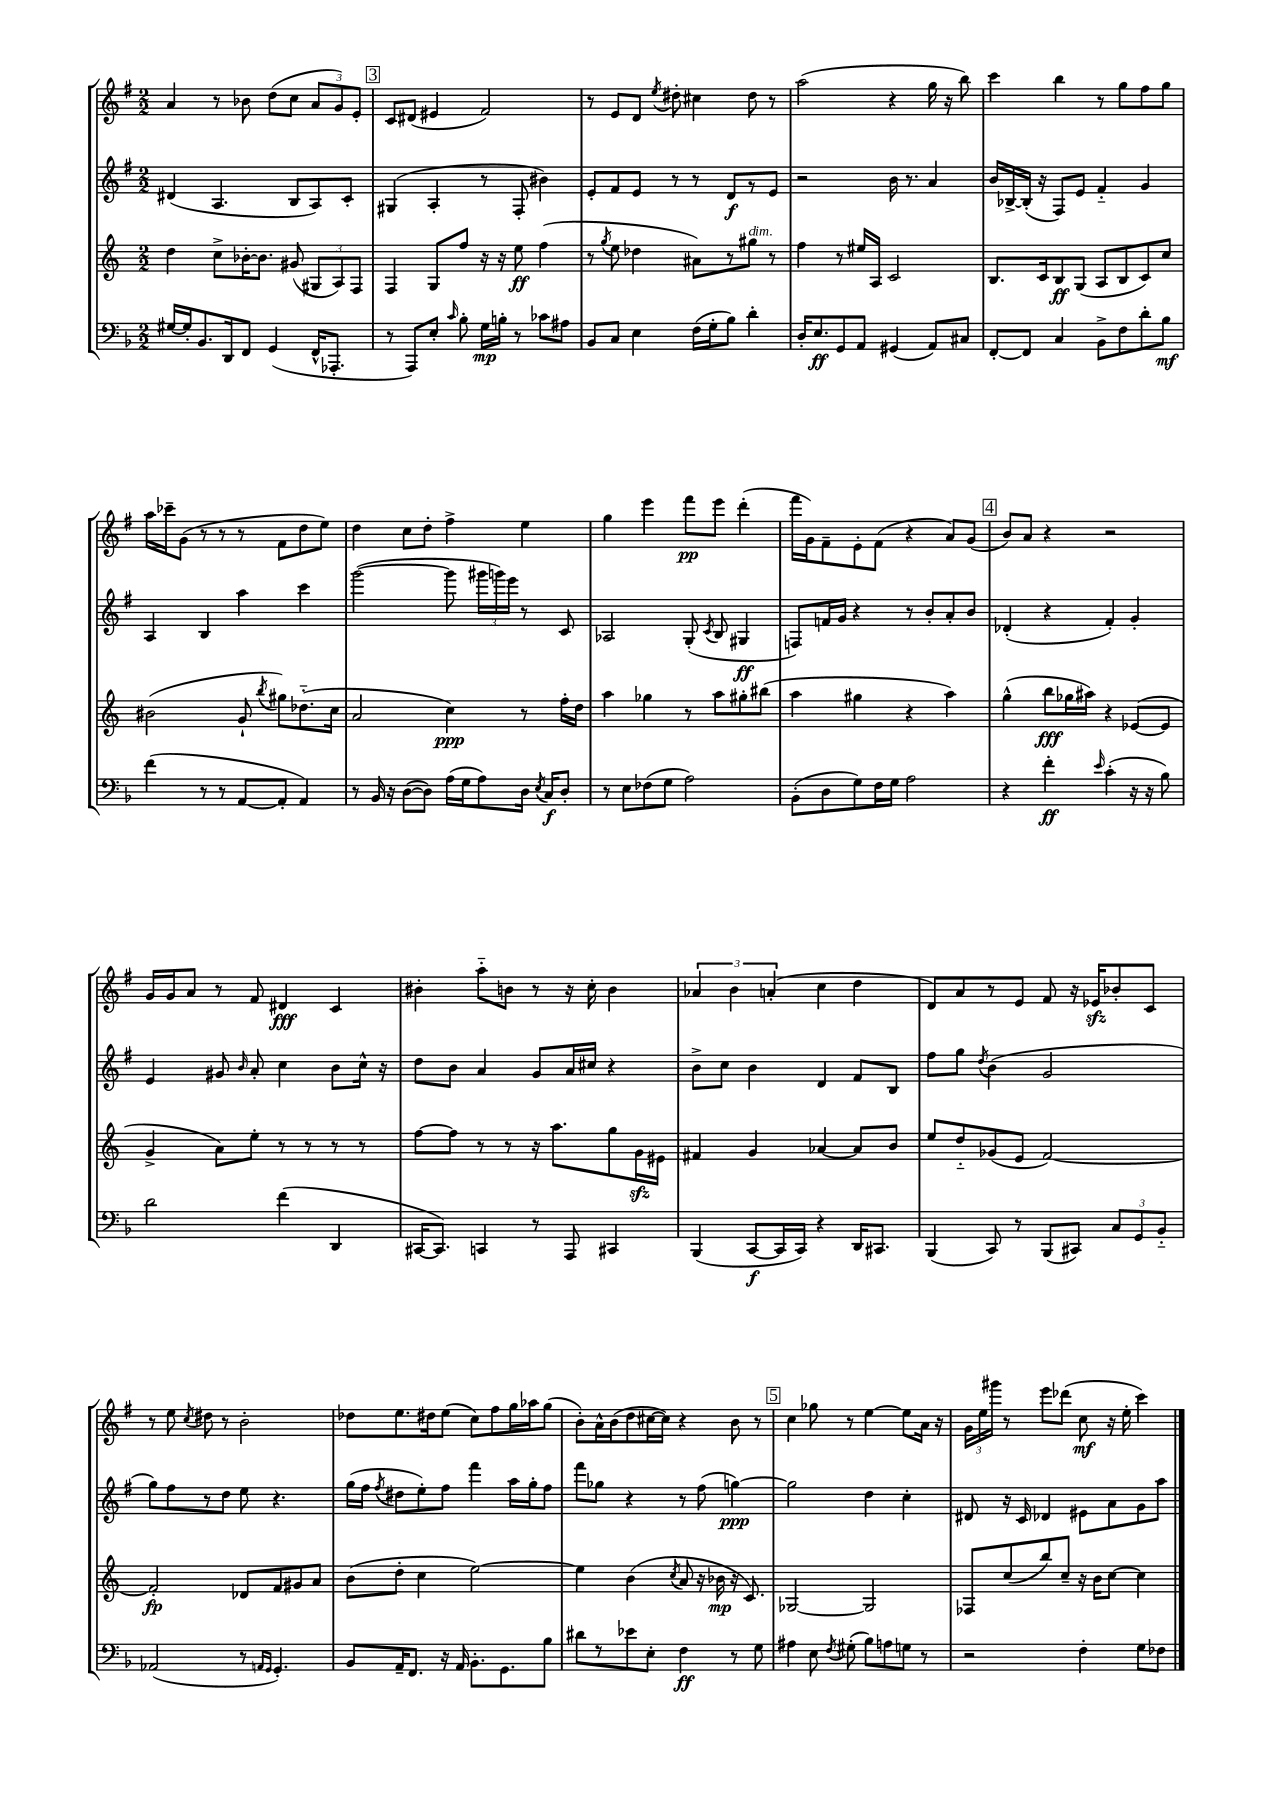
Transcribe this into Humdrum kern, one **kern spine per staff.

**kern	**kern	**kern	**kern
*staff4	*staff3	*staff2	*staff1
*clefF4	*clefG2	*clefG2	*clefG2
*k[b-]	*k[]	*k[f#]	*k[f#]
*M2/2	*M2/2	*M2/2	*M2/2
[16G#	4dd	(4d#	4a
16G#']	.	.	.
8.BB-	.	.	.
.	8cc^	4.A	8r
16DD	.	.	.
8FF	[16b-'	.	8b-
.	8.b-]	.	.
(4GG	.	.	(8dd
.	(8g#	8B	8cc
16FF^^	12G#	8A)	12a
8.AAA-'	.	.	.
.	12A)	.	12g)
.	.	8c'	.
.	12F	.	12e'
=	=	=	=
8r	4F	(4G#	8c
8AAA)	.	.	(8d#
8E'	8G	4A'	4e#
16qqc	.	.	.
8B-'	8ff	.	.
16G	16r	8r	2f#)
16B'	16r	.	.
8r	8ee	8F#'	.
8c-	(4ff	4b#)	.
8A#	.	.	.
=	=	=	=
8BB-	8r	8e'	8r
.	8qgg	.	.
8C	8ee	8f#	8e
4E	4dd-	8e	8d
.	.	.	8qee
.	.	8r	8dd#'
(16F	8a#)	8r	4cc#
16G'	.	.	.
8B-)	8r	8d	.
4d'	8gg#	8r	8dd#
.	8r	8e	8r
=	=	=	=
16D'	4ff	2r	(2aa
8.E	.	.	.
8GG	8r	.	.
8AA	16ee#	.	.
.	16A	.	.
(4GG#	2c	16b	4r
.	.	8.r	.
8AA)	.	4a	16gg
.	.	.	16r
8C#	.	.	8bb)
=	=	=	=
[8FF'	8.B	16b	4ccc
.	.	[16B-^	.
8FF]	.	(16B-']	.
.	16c	16r	.
4C	8B	8F#)	4bb
.	(8G	8e	.
8BB-^	8A	4f#'~	8r
8F	8B	.	8gg
8d'	8c)	4g	8ff#
8B-	8cc	.	8gg
=	=	=	=
(4f	(2b#	4A	16aa
.	.	.	16ccc-~
.	.	.	(8g
8r	.	4B	8r
8r	.	.	8r
[8AA	8g`	4aa	8r
.	8qbb	.	.
8AA']	8gg#)	.	8f#
4AA)	(8.dd-'~	4ccc	8dd
.	.	.	8ee)
.	16cc	.	.
=	=	=	=
8r	2a	([2ggg	4dd
16BB-	.	.	.
16r	.	.	.
([8D	.	.	8cc
8D])	.	.	8dd'
(16A	4cc)	8ggg]	4ff#^
16G	.	.	.
8A)	.	24ggg#	.
.	.	24ggg)	.
.	.	24eee	.
16D	8r	8r	4ee
8qE	.	.	.
16C	.	.	.
8D'	16ff'	8c	.
.	16dd	.	.
=	=	=	=
8r	4aa	2A-	4gg
8E	.	.	.
(8F-	4gg-	.	4eee
8G	.	.	.
2A)	8r	(8G'	8fff#
.	.	8qc	.
.	8aa	8B	8eee
.	8gg#'	4G#	(4ddd'
.	(8bb#	.	.
=	=	=	=
(8BB-'	4aa	8F)	16fff#
.	.	.	16g)
8D	.	16f	8f#~
.	.	16g	.
8G)	4gg#	4r	8e'
16F	.	.	(8f#
16G	.	.	.
2A	4r	8r	4r
.	.	8b'	.
.	4aa)	8a'	8a)
.	.	8b	(8g
=	=	=	=
4r	(4gg^^	(4d-'	8b)
.	.	.	8a
4f'	8bb	4r	4r
.	16gg-	.	.
.	16aa#)	.	.
16qqe	.	.	.
(4c'	4r	4f#')	2r
16r	([8e-	4g'	.
16r	.	.	.
8B-)	8e-]	.	.
=	=	=	=
2d	4g^	4e	16g
.	.	.	16g
.	.	.	8a
.	8a)	8g#	8r
.	.	16qqb	.
.	8ee'	8a'	8f#
(4f	8r	4cc	4d#
.	8r	.	.
4DD	8r	8b	4c
.	8r	16cc^^	.
.	.	16r	.
=	=	=	=
[16CC#	[8ff	8dd	4b#'
8.CC#])	.	.	.
.	8ff]	8b	.
4CC	8r	4a	8aa'~
.	8r	.	8b
8r	16r	8g	8r
.	8.aa	.	.
8AAA	.	16a	16r
.	.	16cc#	16cc'
4CC#	8gg	4r	4b
.	16g	.	.
.	16e#	.	.
=	=	=	=
(4BBB-	4f#	8b^	6a-
.	.	8cc	.
.	.	.	6b
[8CC	4g	4b	.
.	.	.	(6a'
16CC]	.	.	.
16CC)	.	.	.
4r	[4a-	4d	4cc
16DD	8a-]	8f#	4dd
8.CC#	.	.	.
.	8b	8B	.
=	=	=	=
(4BBB-	8ee	8ff#	8d)
.	8dd'~	8gg	8a
.	.	8qdd	.
8CC)	(8g-	(4b	8r
8r	8e	.	8e
(8BBB-	[2f)	2g	8f#
8CC#)	.	.	16r
.	.	.	16e-
12C	.	.	8b-'
12GG	.	.	.
.	.	.	8c
12BB-'~	.	.	.
=	=	=	=
(2AA-	2f']	8gg)	8r
.	.	8ff#	8ee
.	.	.	8qcc
.	.	8r	8dd#
.	.	8dd	8r
8r	8d-	8ee	2b'
16qqAA	.	.	.
16qqGG	.	.	.
4.GG')	8f	4.r	.
.	8g#	.	.
.	8a	.	.
=	=	=	=
8BB-	(8b	(16gg	8dd-
.	.	16ff#	.
.	.	8qff#	.
16AA~	8dd'	8dd#	8.ee
8.FF	.	.	.
.	4cc	8ee')	.
.	.	.	16dd#
16r	.	8ff#	(8ee
16AA	.	.	.
8.BB-'	[2ee)	4fff#	8cc)
.	.	.	8ff#
8.GG	.	.	.
.	.	16aa	16gg
.	.	16gg'	16aa-
8B-	.	8ff#	(8gg
=	=	=	=
8d#	4ee]	8fff#	8b')
8r	.	8gg-	16a^^
.	.	.	(16b
8e-	(4b	4r	8dd
8E'	.	.	[16cc#
.	.	.	16cc#])
.	8qcc	.	.
4F	8a	8r	4r
.	16r	(8ff#	.
.	16b-	.	.
8r	16r	[4gg)	8b
.	8.c)	.	.
8G	.	.	8r
=	=	=	=
4A#	[2G-	2gg]	4cc
8E	.	.	8gg-
8qF	.	.	.
(8G#'	.	.	8r
8B-)	2G-]	4dd	[4ee
8A	.	.	.
8G	.	4cc'	8ee]
8r	.	.	16a
.	.	.	16r
=	=	=	=
2r	8F-	8d#	24g
.	.	.	24ee
.	.	.	24ggg#
.	(8cc	16r	8r
.	.	16c	.
.	8bb)	4d-	8eee
.	8cc~	.	(8ddd-
4F'	16r	8e#	8cc
.	16b	.	.
.	[8cc	8a	16r
.	.	.	16ee'
8G	4cc]	8g	4ccc)
8F-	.	8aa	.
==	==	==	==
*-	*-	*-	*-
